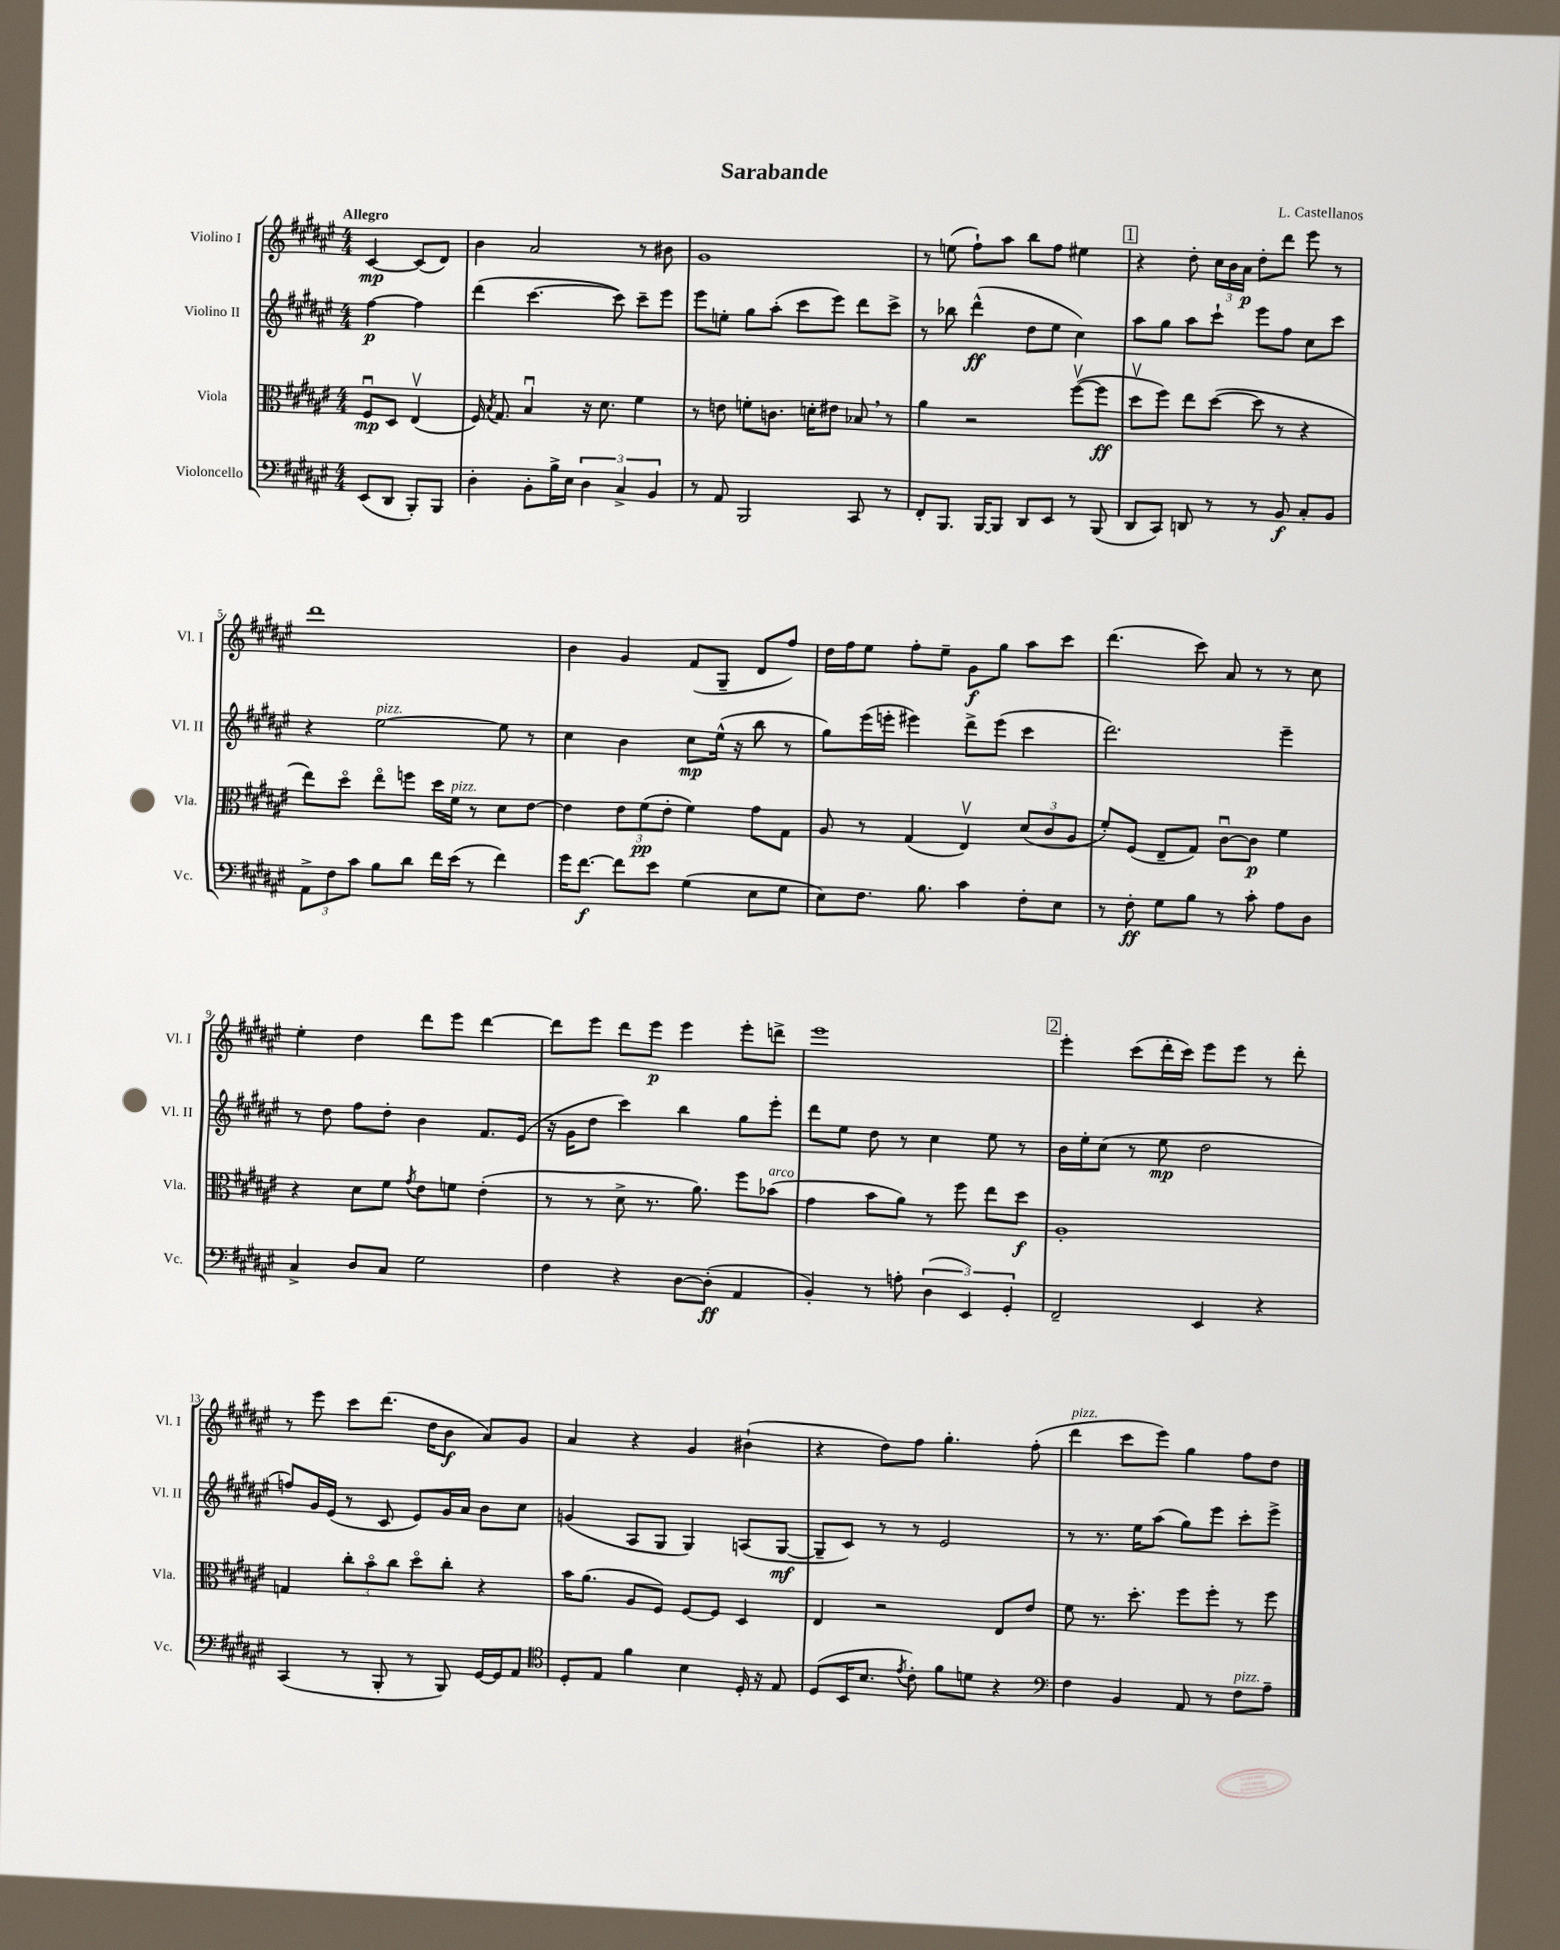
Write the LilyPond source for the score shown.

\header { title = "Sarabande" composer = "L. Castellanos" }
<<
\new StaffGroup <<
\new Staff = "s0" \with { instrumentName = "Violino I" shortInstrumentName = "Vl. I" } {
    \clef treble \key fis \major \numericTimeSignature \time 4/4 \partial 2 \tempo "Allegro"
    \autoBeamOff cis'4~\mp cis'8[( dis'8]) |
    b'4 ais'2 r8 bis'8 |
    gis'1 |
    r8 e''8( fis''8[-!) ais''8] b''8[ fis''8] eis''4 |
    \mark \markup { \box "1" } r4 dis''8-. \tuplet 3/2 { cis''16[ b'16 ais'16]\p } dis''8[-. dis'''8] eis'''8 r8 |
    dis'''1 |
    b'4 gis'4 fis'8[( gis8]-- dis'8[ fis''8]) |
    dis''16[ fis''16 eis''8] fis''8[-. eis''8]-- gis'8[\f gis''8] ais''8[ cis'''8] |
    dis'''4.( cis'''8) ais'8 r8 r8 cis''8 |
    eis''4-. dis''4 dis'''8[ eis'''8] dis'''4~ |
    dis'''8[ eis'''8] dis'''8[ eis'''8]\p eis'''4 eis'''8[-. d'''8]-> |
    eis'''1 |
    \mark \markup { \box "2" } eis'''4-. cis'''8[( dis'''16-. cis'''16]) eis'''8[ eis'''8] r8 dis'''8-. |
    r8 eis'''8 cis'''8[ dis'''8.]( dis''16[ b'8]\f ais'8[) gis'8] |
    ais'4 r4 gis'4 bis'4-!( |
    r4 dis''8[) fis''8] gis''4.-. fis''8-.( |
    dis'''4^\markup { \italic "pizz." } cis'''8[ eis'''8]) gis''4 fis''8[ dis''8] \bar "|." |
}
\new Staff = "s1" \with { instrumentName = "Violino II" shortInstrumentName = "Vl. II" } {
    \clef treble \key fis \major \numericTimeSignature \time 4/4 \partial 2
    \autoBeamOff fis''4~\p fis''4 |
    dis'''4( cis'''4.~ cis'''8) cis'''8[-- eis'''8] |
    eis'''8[ e''8]-. gis''8[ ais''8]-.( cis'''8[ eis'''8]) dis'''8[ cis'''8]-> |
    r8 bes''8 dis'''4-^\ff( dis''8[ eis''8] cis''4) |
    \mark \markup { \box "1" } ais''8[ gis''8] ais''8[ cis'''8]-! eis'''8[ fis''8] cis''8[ cis'''8] |
    r4 eis''2~^\markup { \italic "pizz." } eis''8 r8 |
    cis''4 b'4 cis''8[\mp eis''16]-^( r16 b''8 r8 |
    gis''8[) eis'''16( e'''16]-. eis'''4) dis'''8[-> eis'''8]( cis'''4 |
    dis'''2.) eis'''4-- |
    r8 dis''8 fis''8[ dis''8]-. b'4 fis'8.[ eis'16]( |
    r16 gis'16[ dis''8] cis'''4) b''4 gis''8[ eis'''8]-. |
    dis'''8[ eis''8] dis''8 r8 cis''4 eis''8 r8 |
    \mark \markup { \box "2" } b'16[ eis''16-. cis''8]( r8 eis''8\mp dis''2 |
    f''8[) gis'16 eis'16]( r8 cis'8 eis'8[) gis'16 ais'16] b'8[ cis''8] |
    g'4( ais8[ gis8] gis4) a8[( gis8]~\mf |
    gis8[-- cis'8]) r8 r8 eis'2 |
    r8 r8. eis''16[ ais''8]( gis''8[) eis'''8] cis'''8[-. eis'''8]-> \bar "|." |
}
\new Staff = "s2" \with { instrumentName = "Viola" shortInstrumentName = "Vla." } {
    \clef alto \key fis \major \numericTimeSignature \time 4/4 \partial 2
    \autoBeamOff fis8[\downbow\mp dis8] eis4\upbow( |
    fis16) \acciaccatura { b8 } gis8. b4\downbow r16 dis'8. fis'4 |
    r8 e'8 f'8[-. c'8.] d'16[-. eis'8] bes8 \breathe r8 |
    ais'4 r2 fis''8[~\upbow( fis''8]\ff |
    \mark \markup { \box "1" } dis''8[\upbow fis''8]) eis''8[ dis''8]~( dis''8 r8 r4 |
    eis''8[) dis''8]\flageolet eis''8[\flageolet f''8] dis''16[ fis'16]^\markup { \italic "pizz." } r8 dis'8[ eis'8]~ |
    eis'4 \tuplet 3/2 { eis'8[ fis'8\pp( eis'8]-. } fis'4) gis'8[ gis8] |
    ais8 r8 gis4( eis4\upbow) \tuplet 3/2 { dis'8[( cis'8 ais8] } |
    fis'8[-.) fis8]( eis8[-- gis8]) cis'8[~\downbow cis'8]\p fis'4 |
    r4 dis'8[ fis'8] \acciaccatura { gis'8 } eis'8[ f'8] eis'4-.( |
    r8 r8 dis'8-> r8. ais'8.) fis''8[ bes'8]^\markup { \italic "arco" }( |
    gis'4 b'8[ ais'8]) r8 fis''8 eis''8[ dis''8]\f |
    \mark \markup { \box "2" } ais1-. |
    g4 \tuplet 3/2 { cis''8[-. b'8\flageolet cis''8] } dis''8[\flageolet cis''8]-. r4 |
    b'16[ ais'8.]( ais8[ fis8]) fis8[~ fis8] dis4 |
    eis4 r2 eis8[ eis'8] |
    fis'8 r8. dis''8.-. fis''8[ fis''8]-. r8 fis''8 \bar "|." |
}
\new Staff = "s3" \with { instrumentName = "Violoncello" shortInstrumentName = "Vc." } {
    \clef bass \key fis \major \numericTimeSignature \time 4/4 \partial 2
    \autoBeamOff eis,8[( dis,8] b,,8[-.) b,,8] |
    dis4-. b,8[-. b16-> eis16] \tuplet 3/2 { dis4 cis4-> b,4 } |
    r8 ais,8 b,,2 cis,8 r8 |
    fis,8[-. b,,8.] b,,16[~ b,,8] dis,8[ eis,8] r8 b,,8( |
    \mark \markup { \box "1" } dis,8[ cis,8]) d,8 r8 r8 b,8\f cis8[-. b,8] |
    \tuplet 3/2 { ais,8[-> fis8 cis'8] } b8[ dis'8] fis'16[ eis'16]( r8 fis'4) |
    gis'16[ fis'8.]~\f fis'8[ eis'8] gis4( eis8[ gis8] |
    eis8[) fis8.] b8. cis'4 fis8[-. eis8] |
    r8 fis8-.\ff gis8[ b8] r8 cis'8-. ais8[ dis8] |
    cis4-> dis8[ cis8] gis2 |
    fis4 r4 dis8[~ dis8]-.\ff( ais,4 |
    b,4-.) r8 a8-. \tuplet 3/2 { dis4( eis,4) gis,4-. } |
    \mark \markup { \box "2" } fis,2-- eis,4 r4 |
    cis,4( r8 b,,8-. r8 b,,8) gis,16[~ gis,16 ais,8] |
    \clef tenor dis8[-. eis8] fis'4 b4 dis16-. r16 eis8 |
    dis8[( b,16 b8.] \acciaccatura { eis'8 } cis'8-.) fis'8[ d'8] r4 |
    \clef bass fis4 b,4 ais,8 r8 fis8[^\markup { \italic "pizz." } ais8]-- \bar "|." |
}
>>
>>
